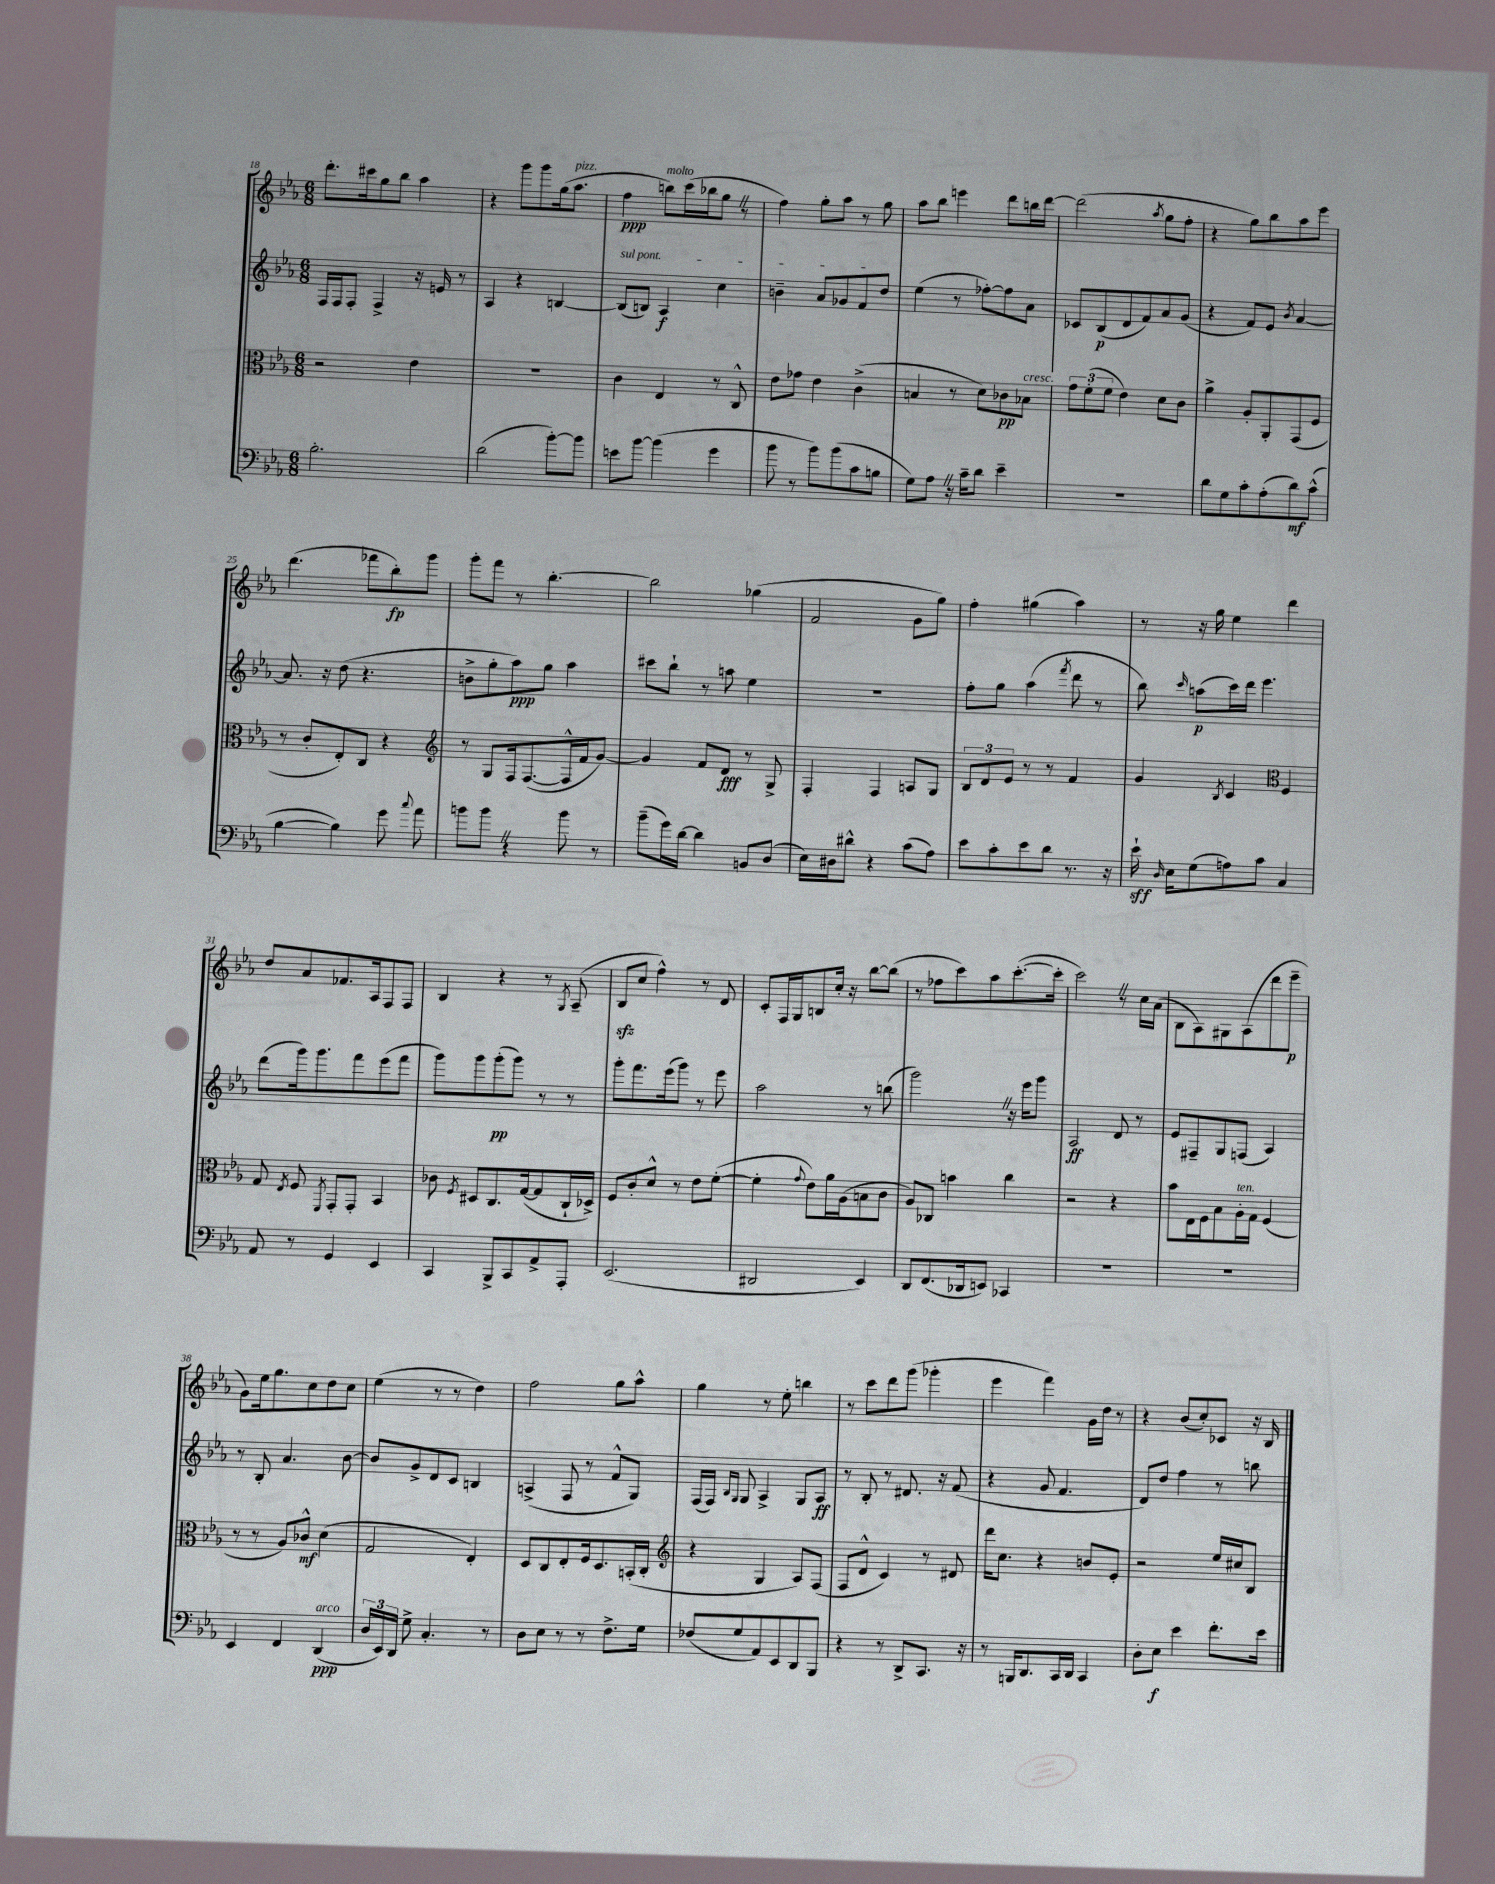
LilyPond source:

<<
\new StaffGroup <<
\new Staff = "s0" {
    \clef treble \key ees \major \numericTimeSignature \time 6/8
    \autoBeamOff d'''8.[-. cis'''16 g''8 bes''8] aes''4 |
    r4 g'''8[ g'''8 g''16( aes''8.]^\markup { \italic "pizz." } |
    f''4\ppp b''8[^\markup { \italic "molto" }) c'''16( bes''16 g''8] \once \override BreathingSign.text = \markup { \musicglyph "scripts.caesura.straight" } \breathe r8 |
    f''4) g''8[-. aes''8] r8 g''8 |
    aes''8[ bes''8] e'''4 d'''8[ b''16 d'''16]~ |
    d'''2( \acciaccatura { aes''8 } g''8[ f''8]-. |
    r4 g''8[) bes''8 aes''8 ees'''8] |
    d'''4.( fes'''8[ bes''8-.\fp) g'''8] |
    g'''8[-. f'''8] r8 bes''4.~-. |
    bes''2 ges''4( |
    f'2 g'8[ g''8]) |
    f''4-. gis''4( aes''4) |
    r8 r16 g''16 ees''4 d'''4 |
    d''8[ aes'8 fes'8. aes16 f8 f8] |
    bes4 r4 r8 \acciaccatura { g8 } aes8--( |
    bes8[\sfz c''8] f''4-^) r8 d'8 |
    c'8[-. f16 g16 b8 c''16]-. r16 bes''8[~ bes''8]( |
    r8 fes''8[ c'''8) aes''8 c'''8.~-.( c'''16]-. |
    c'''2) \once \override BreathingSign.text = \markup { \musicglyph "scripts.caesura.straight" } \breathe r8 c''16[ aes'16]( |
    bes8[ aes8) gis8 aes8( d'''8 ees'''8]--\p |
    g'8[) ees''16 g''8. c''8 d''8 c''8] |
    ees''4( r8 r8 d''4) |
    f''2 g''8[ aes''8]-^ |
    g''4 r8 ees''8-. b''4 |
    r8 c'''8[ d'''8 g'''8]( ges'''4-. |
    ees'''4 f'''4) g'16[ d''16] r8 |
    r4 bes'8[( c''8-.) ces'8] r16 bes16 \bar "|." |
}
\new Staff = "s1" {
    \clef treble \key ees \major \numericTimeSignature \time 6/8
    \autoBeamOff f16[ f16 f8]-. f4-> r16 e'16 r8 |
    aes4 r4 b4~ |
    \once \override TextSpanner.bound-details.left.text = \markup { \italic "sul pont." } b8[\startTextSpan( b8]) aes4\f c''4 |
    b'4-- aes'8[ ges'8 f'8 d''8]\stopTextSpan |
    ees''4( r8 fes''8[~-.) fes''8 aes'8] |
    ces'8[ bes8\p( d'8 f'8) aes'8 g'8]( |
    r4 f'8[) ees'8] \acciaccatura { bes'8 } aes'4~ |
    aes'8. r16 d''8( r4. |
    b'8[-> g''8-. aes''8\ppp) g''8] aes''4 |
    cis'''8[ bes''8]-! r8 a''8 ees''4 |
    R2. |
    f''8[-. g''8] aes''4( \acciaccatura { f'''8 } d'''8 r8 |
    bes''8) \grace { c'''16 } a''8[\p( c'''16) d'''16] ees'''4. |
    d'''8[( g'''16) g'''8. f'''8 ees'''8( f'''8] |
    g'''8[) g'''8 g'''8-.\pp( g'''8]) r8 r8 |
    g'''8[-. f'''8. ees'''16( g'''8]) r8 ees'''8 |
    aes''2 r8 b''8( |
    g'''2) \once \override BreathingSign.text = \markup { \musicglyph "scripts.caesura.straight" } \breathe r16 ees'''16[ g'''8] |
    aes2\ff d'8 r8 |
    ees'8[ fis8-- g8 f8]( aes4) |
    r8 bes8-. aes'4. bes'8~ |
    bes'8[ g'8-> d'8 c'8] b4 |
    a4->( f8 r8 f'8[-^ g8]) |
    f16[( f16]) \grace { bes16[ g16] } g8 aes4-> g8[ aes8]\ff |
    r8 bes8-. r8 dis'8. r16 f'8( |
    r4 g'8 f'4. |
    d'8[) d''8] f''4 r8 b''8 \bar "|." |
}
\new Staff = "s2" {
    \clef alto \key ees \major \numericTimeSignature \time 6/8
    \autoBeamOff r2 ees'4 |
    R2. |
    c'4 ees4 r8 c8-^ |
    ees'8[ ges'8] ees'4 c'4->( |
    b4 r8 d'8[) ces'8\pp bes8]^\markup { \italic "cresc." } |
    \tuplet 3/2 { g'8[ f'8-.( f'8] } ees'4) d'8[ c'8] |
    aes'4-> aes8[-. aes,8-. g,8( f8] |
    r8 c'8[-. ees8-.) c8] r4 |
    \clef treble r8 g8[ f16 f8.~( f16-^ f'16 g'8]~) |
    g'4 f'8[ d'8]\fff r8 g8-> |
    f4-. f4 a8[ g8] |
    \tuplet 3/2 { bes8[ d'8 ees'8] } r8 r8 f'4 |
    g'4 \acciaccatura { bes8 } c'4 \clef alto f4 |
    g8 \acciaccatura { ees8 } f8 \acciaccatura { f,8 } g,8[-. g,8]-. bes,4 |
    ces'8 \acciaccatura { f8 } dis8[ c8. g16~( g8 c16-! des16]->) |
    f8[ c'8-. d'8]-^ r8 ees'8[ f'8]~-.( |
    f'4-. \appoggiatura { g'8 } ees'8[) aes'16 aes16( b8 c'8] |
    aes8[) ces8] b'4 c''4 |
    r2 r4 |
    bes'8[ ees16 f16 bes8 aes16-.^\markup { \italic "ten." } g16] f4( |
    r8 r8 aes8[) ces'8]-^\mf d'4( |
    g2 ees4-.) |
    d8[ c8 ees8-. f16 d8. b,16-.( c16]-. |
    \clef treble r4 g4 aes8[) f8]( |
    f8[ d'8]-^ c'4) r8 dis'8 |
    d'''16[ c''8.] r4 b'8[ ees'8]-. |
    r2 ees''16[ cis''16 bes8] \bar "|." |
}
\new Staff = "s3" {
    \clef bass \key ees \major \numericTimeSignature \time 6/8
    \autoBeamOff bes2.-. |
    d'2( bes'8[~-.) bes'8] |
    e'8[ bes'8]~ bes'4( g'4 |
    bes'8 r8 bes'8[) bes'8( c'8 b8] |
    g8[) aes8] \once \override BreathingSign.text = \markup { \musicglyph "scripts.caesura.straight" } \breathe r16 c'16[-- d'8] ees'4-- |
    R2. |
    d'8[ g8 c'8-. aes8-.( d'8\mf) c'8]-^( |
    bes4~ bes4) g'8 \appoggiatura { c''8 } aes'8 |
    b'8[ b'8] \once \override BreathingSign.text = \markup { \musicglyph "scripts.caesura.straight" } \breathe r4 b'8 r8 |
    bes'8[--( g'16) d'16]~ d'4 b,8[ d8]( |
    ees16[) dis16 dis'8]-^ r4 c'8[( aes8]) |
    ees'8[ c'8-. ees'8 d'8] r8. r16 |
    ees'16-!\sff \grace { d16 } ees16[ g8( a8) c'8] c4 |
    aes,8 r8 g,4 ees,4 |
    c,4 bes,,8[-> c,8 aes,8-> aes,,8]-. |
    ees,2.( |
    dis,2 ees,4) |
    d,8[ f,8.( des,16 e,8]) ces,4 |
    R2. |
    R2. |
    ees,4 f,4 d,4\ppp^\markup { \italic "arco" }( |
    \tuplet 3/2 { d16[ ees,16) d,16] } g8-> c4.-. r8 |
    d8[ ees8] r8 r8 f8.[-> g16] |
    fes8[( g8 aes,8) ees,8 d,8 bes,,8] |
    r4 r8 d,8[-> c,8.] r16 |
    r8 b,,16[ d,8. c,16 d,16] c,4 |
    d8[-. ees8]\f ees'4 f'8.[-. ees'16] \bar "|." |
}
>>
>>
\layout { \context { \Score currentBarNumber = #18 } }
